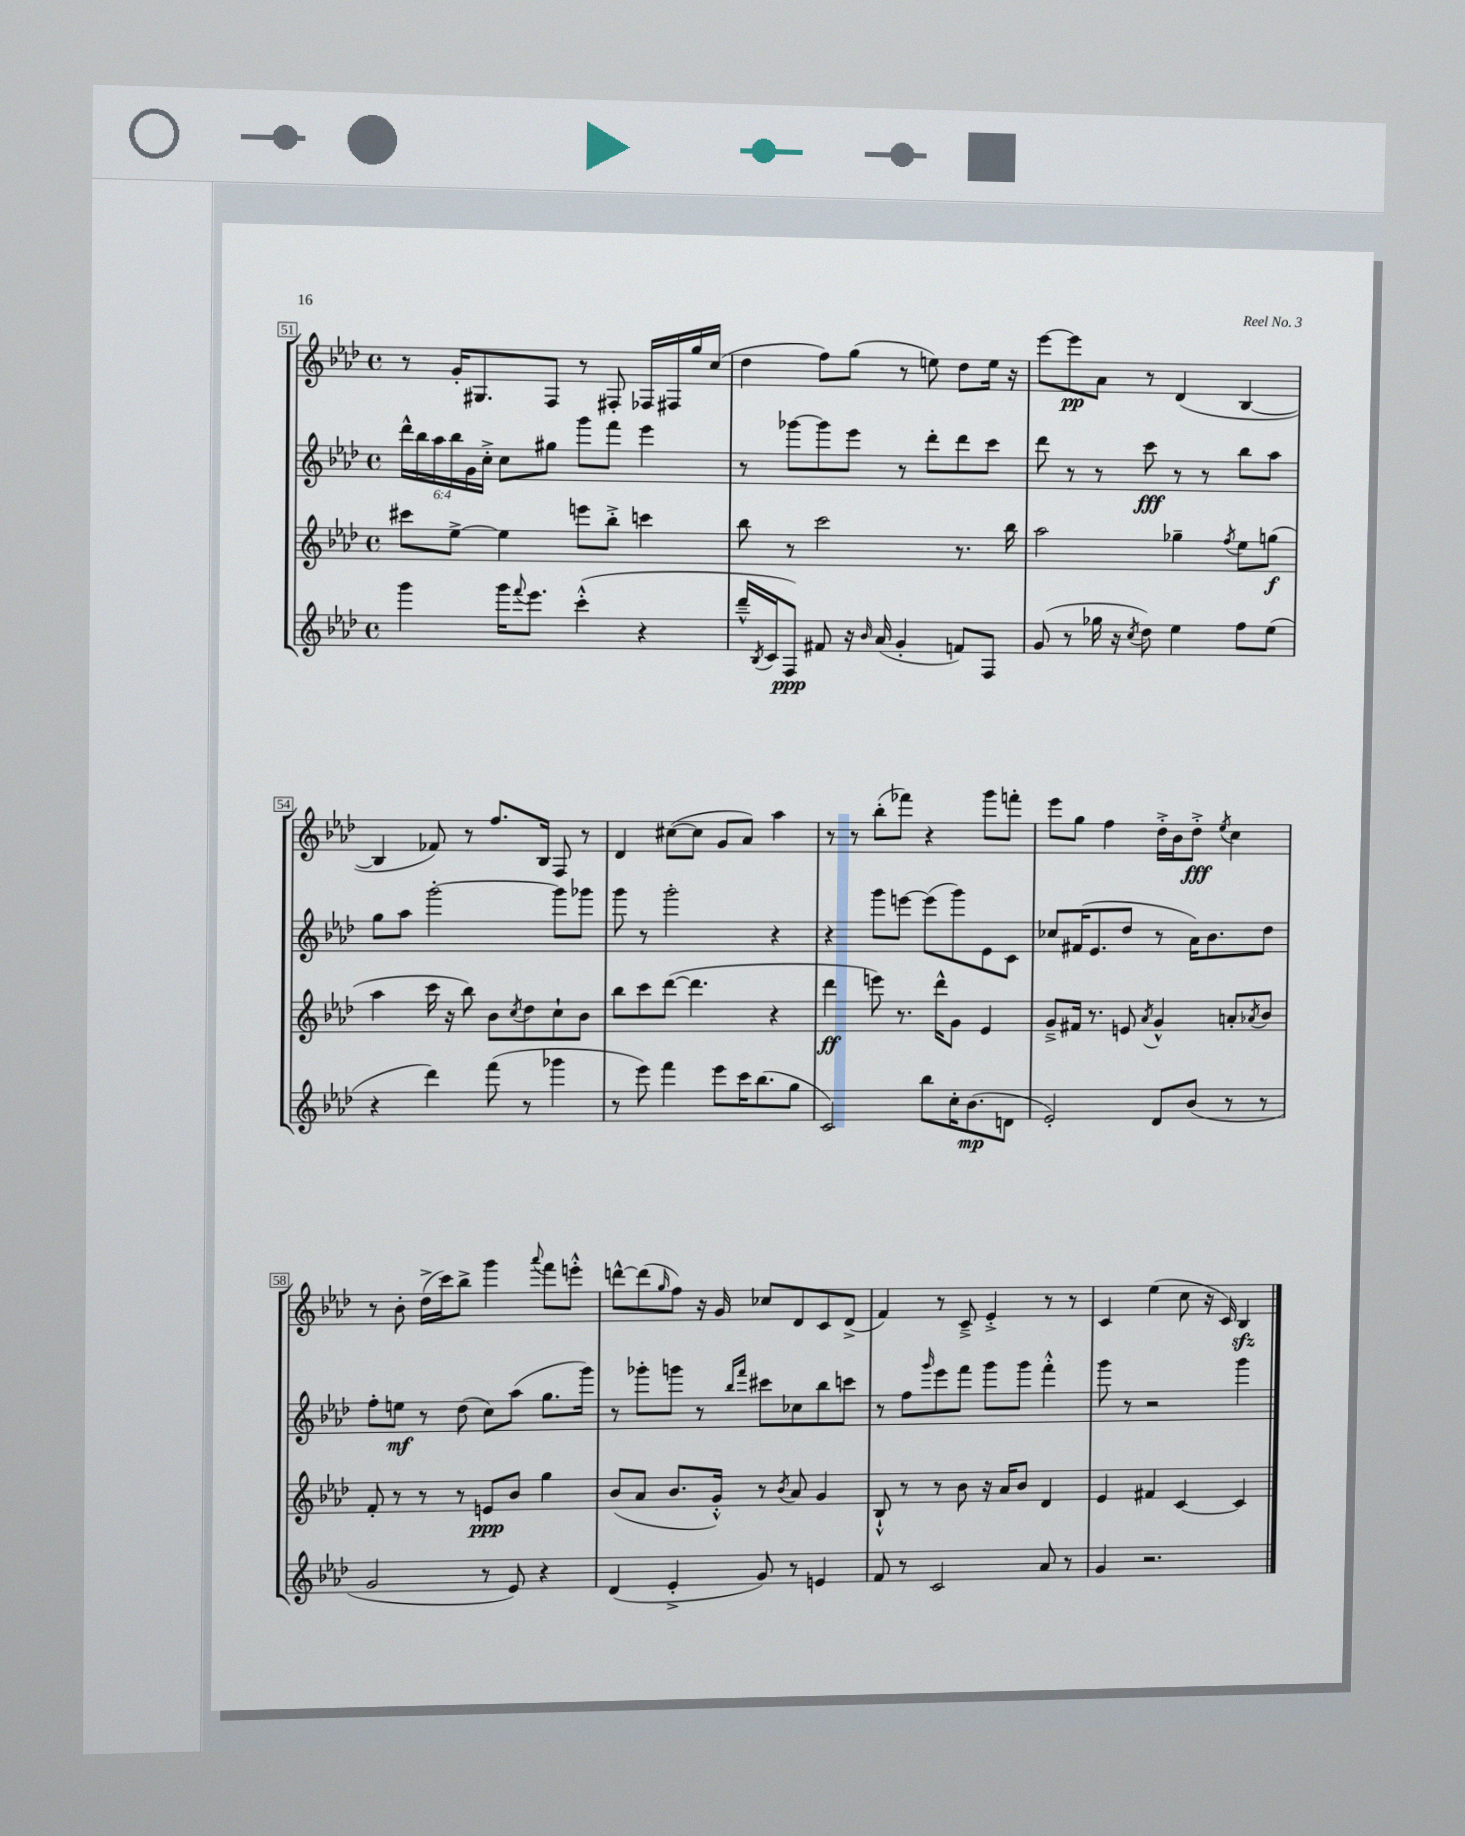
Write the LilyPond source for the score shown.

<<
\new StaffGroup <<
\new Staff = "s0" {
    \clef treble \key aes \major \defaultTimeSignature \time 4/4
    r8 g'16-. gis8. f8 r8 fis8-. fes16 fis16 g''16 c''16( |
    des''4 f''8) g''8( r8 e''8) des''8 e''16 r16 |
    ees'''8~ ees'''8\pp aes'8 r8 des'4( bes4~ |
    bes4 fes'8) r8 f''8. bes16 f8 r8 |
    des'4 cis''8~( cis''8 g'8 aes'8) aes''4 |
    r8 r8 bes''8-.( fes'''8) r4 g'''8 f'''8-. |
    ees'''8 g''8 f''4 des''16-.-> bes'16 des''8-.->\fff \acciaccatura { ees''8 } c''4 |
    r8 bes'8-. des''16->( c'''16) bes''8-> g'''4 \appoggiatura { aes'''8 } f'''8 e'''8-.-^ |
    d'''8~-^ d'''8( \grace { g''16 } f''8) r16 g'16 ces''8 des'8 c'8 des'8->( |
    f'4) r8 c'8---> ees'4-.-> r8 r8 |
    c'4 ees''4( c''8 r16 c'16) bes4\sfz \bar "|." |
}
\new Staff = "s1" {
    \clef treble \key aes \major \defaultTimeSignature \time 4/4 \override Staff.TupletNumber.text = #tuplet-number::calc-fraction-text
    \tuplet 6/4 { des'''16-^ bes''16 aes''16 bes''16 g'16 c''16-.-> } c''8 gis''8 g'''8 f'''8 ees'''4 |
    r8 ges'''8~ ges'''8 ees'''8 r8 des'''8-. des'''8 c'''8 |
    des'''8 r8 r8 c'''8\fff r8 r8 bes''8 aes''8 |
    g''8 aes''8 g'''2~-. g'''8 ges'''8 |
    g'''8 r8 g'''2-. r4 |
    r4 g'''8 e'''8~ e'''8( g'''8) ees'8 c'8 |
    ces''8 fis'16( ees'8. des''8 r8 aes'16) bes'8. des''8 |
    f''8-. e''8\mf r8 des''8( c''8) aes''8( g''8. g'''16) |
    r8 ges'''8-. g'''8 r8 \grace { bes''16 f'''16 } cis'''8 ces''8 bes''8 c'''8 |
    r8 f''8 \grace { g'''16 } ees'''8 f'''8 g'''8 g'''8 f'''4-.-^ |
    g'''8 r8 r2 g'''4 \bar "|." |
}
\new Staff = "s2" {
    \clef treble \key aes \major \defaultTimeSignature \time 4/4
    cis'''8 ees''8~-> ees''4 e'''8 bes''8-.-> c'''4 |
    bes''8 r8 c'''2 r8. bes''16 |
    aes''2 ges''4-- \acciaccatura { f''8 } ees''8 g''8\f( |
    aes''4 c'''16 r16 bes''8) bes'8 \acciaccatura { c''8 } des''8 c''8-! bes'8 |
    bes''8 c'''8 des'''8~( des'''4. r4 |
    des'''4\ff e'''8) r8. des'''16-^ g'8 ees'4 |
    g'8---> fis'16 r8. e'8 \acciaccatura { aes'8 } g'4-^ a'8-. \acciaccatura { aes'8 } bes'8 |
    f'8-. r8 r8 r8 e'8\ppp bes'8 g''4 |
    bes'8( aes'8 bes'8. g'16-.-^) r8 \acciaccatura { bes'8 } aes'8 g'4 |
    bes8-!-^ r8 r8 bes'8 r16 aes'16 bes'8 des'4 |
    ees'4 fis'4 c'4~ c'4 \bar "|." |
}
\new Staff = "s3" {
    \clef treble \key aes \major \defaultTimeSignature \time 4/4
    g'''4 g'''16 \appoggiatura { f'''8 } ees'''8. c'''4-.-^( r4 |
    des'''16---^ \acciaccatura { bes8 } c'16 f8\ppp) fis'8 r16 \grace { bes'16 } aes'16( g'4-. f'8) f8 |
    g'8( r8 ges''16 r16 \acciaccatura { c''8 } des''8) ees''4 f''8 ees''8( |
    r4 des'''4) f'''8( r8 ges'''4 |
    r8 ees'''8) f'''4 ees'''8 c'''16 bes''8.( g''8 |
    c'2) bes''8 c''16-. bes'8.\mp( d'8 |
    ees'2-.) des'8 bes'8( r8 r8 |
    g'2 r8 ees'8) r4 |
    des'4( ees'4-.-> g'8) r8 e'4 |
    f'8 r8 c'2 aes'8 r8 |
    g'4 r2. \bar "|." |
}
>>
>>
\layout { \context { \Score currentBarNumber = #51 \override BarNumber.stencil = #(make-stencil-boxer 0.1 0.3 ly:text-interface::print) } }
